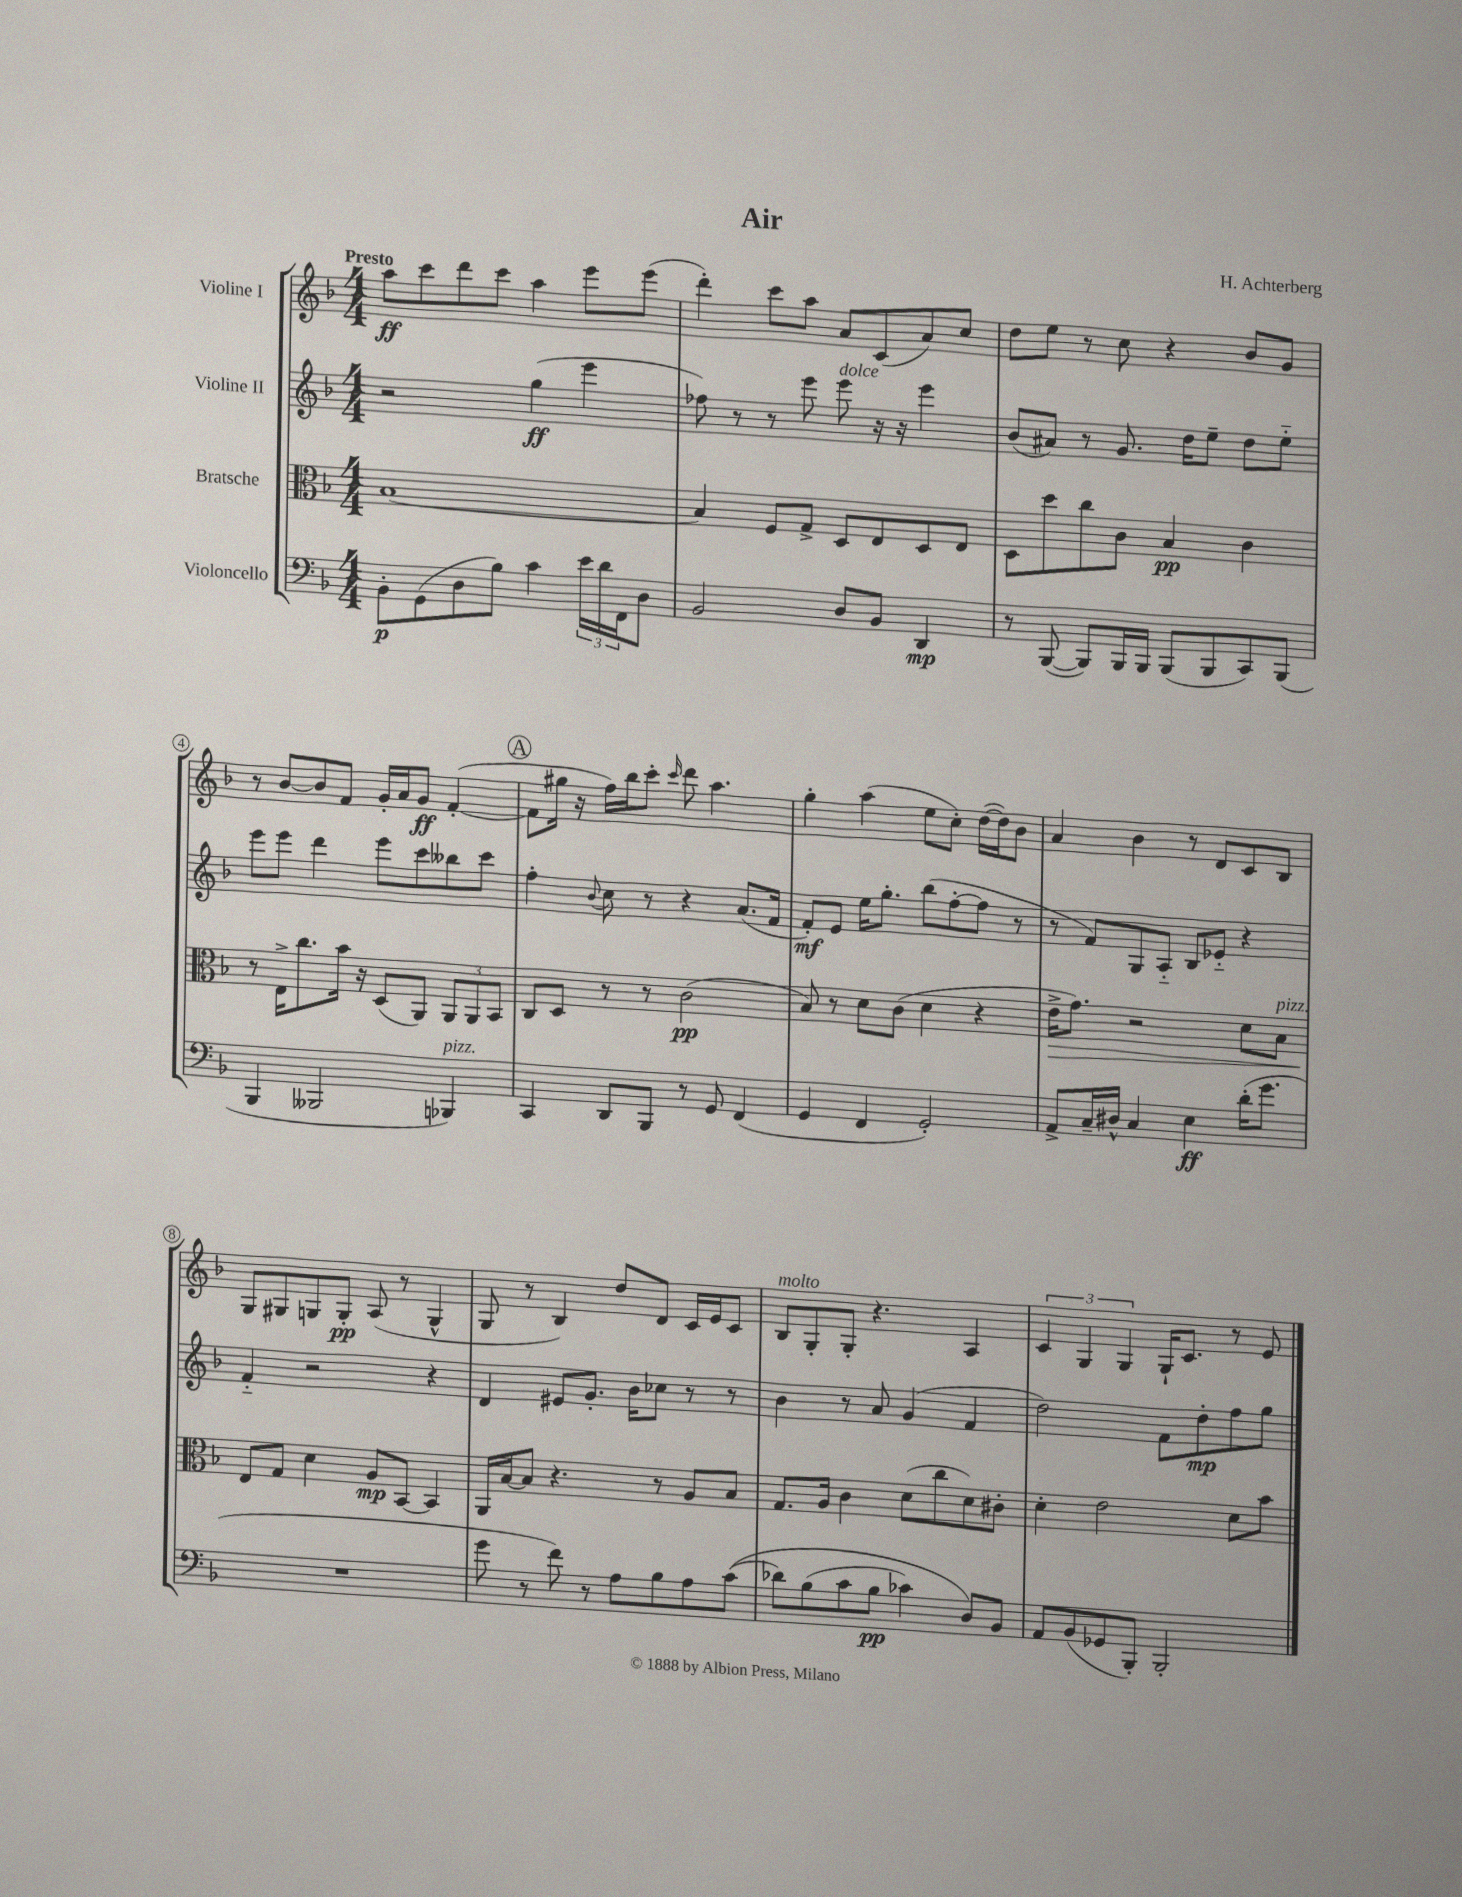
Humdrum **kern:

**kern	**kern	**kern	**kern
*staff4	*staff3	*staff2	*staff1
*clefF4	*clefC3	*clefG2	*clefG2
*k[b-]	*k[b-]	*k[b-]	*k[b-]
*M4/4	*M4/4	*M4/4	*M4/4
8BB-'\L	[1B-	2r	8aa\L
(8GG\	.	.	8ccc\
8D\	.	.	8ddd\
8B-\J)	.	.	8ccc\J
4c\	.	(4gg\	4aa\
24e\LL	.	4eee\	8eee\L
24d\	.	.	.
24FF\J	.	.	.
8D\J	.	.	(8eee\J
=	=	=	=
2BB-/	4B-/]	8ff-\)	4ddd'\)
.	.	8r	.
.	8F/L	8r	8ccc\L
.	8G^/J	8eee\	8aa\J
8D/L	8D/L	8eee\	8a/L
8BB-/J	8E/	16r	(8c/
.	.	16r	.
4DD/	8D/	4eee\	8a/)
.	8E/J	.	8cc/J
=	=	=	=
8r	8D\L	(8b-/L	8dd\L
([8BBB-/	8dd\	8a#/J)	8ee\J
8BBB-/]L)	8cc\	8r	8r
16BBB-/L	8c\J	8.g/	8cc\
16BBB-/JJ	.	.	.
(8BBB-/L	4B-/	.	4r
.	.	16dd\LK	.
8BBB-/	.	8ee~\J	.
8CC/)	4c\	8dd\L	8b-/L
(8BBB-/J	.	8ee'~\J	8g/J
=	=	=	=
4BBB-/	8r	8eee\L	8r
.	16E^\LK	8eee\J	[8b-/L
.	8.cc\	.	.
2BBB--/	.	4ddd\	8b-/]
.	16b-\Jk	.	8f/J
.	16r	.	.
.	(8D/L	8eee\L	16g'/LL
.	.	.	16a/J
.	8AA/J)	8ccc\	8g/J
4BBB-/)	12AA/L	8bb--\	([4f'/
.	12AA/	.	.
.	.	8ccc\J	.
.	12BB-/J	.	.
=	=	=	=
4CC/	8C/L	4ff'\	8f\]L
.	8D/J	.	16gg#\Jk
.	.	.	16r
.	.	8qqb-/	.
8DD/L	8r	8cc\	16ff\LL)
.	.	.	16bb-\J
8BBB-/J	8r	8r	8ccc'\J
.	.	.	16qqccc/
8r	(2c\	4r	8ddd\
8GG/	.	.	4.aa\
(4FF/	.	(8.a/L	.
.	.	16f/Jk	.
=	=	=	=
4GG/	8B-/)	8f'/L)	4gg'\
.	8r	8e/J	.
4FF/	8d\L	16ee\LK	(4aa\
.	.	8.gg'\J	.
.	(8c\J	.	.
2GG'/)	4d\	(8bb-\L	8ee\L
.	.	[8ff'\	8cc'\J)
.	4r	8ff\]J	([16dd\LL
.	.	.	16dd\]J)
.	.	8r	8b-\J
=	=	=	=
8AA^/L	16e^\LK	8r	4a/
.	8.g\J)	.	.
16C~/L	.	8f/L)	.
16D#^^/JJ	.	.	.
4C/	2r	8G/	4b-\
.	.	8A'~/J	.
4E\	.	8B-/L	8r
.	.	8e-'~/J	8d/L
(16d'\LK	8d\L	4r	8c/
8.g\J	.	.	.
.	8B-\J	.	8B-/J
=	=	=	=
1r	8E/L	4f'~/	8G/L
.	8G/J	.	8G#/
.	4d\	2r	8G/
.	.	.	8G'/J
.	8A/L	.	(8A/
.	[8BB-/J	.	8r
.	4BB-/]	4r	4G^^/
=	=	=	=
8g\	16AA/LL	4d/	8G/
.	[16B-/J	.	.
8r	8B-/]J	.	8r
8f\)	4.r	8e#/L	4B-/)
8r	.	8.g'/J	.
8A\L	.	.	8dd/L
.	.	16b-\LK	.
8B-\	8r	8cc-\J	8d/J
8A\	8A/L	8r	16c/LL
.	.	.	16e/J
&((8c\J	8B-/J	8r	8c/J
=	=	=	=
8d-\L)	8.G/L	4b-\	8B-/L
(8B-\	.	.	8G'/
.	16A/Jk	.	.
8c\	4c\	8r	8G'/J
8B-\J	.	8a/	4.r
4c-\)	(8d\L	(4g/	.
.	8cc\	.	.
8D/L&)	8d\)	4f/	4A/
8BB-/J	8c#'\J	.	.
=	=	=	=
8AA/L	4d'\	2dd\)	6c/
(8BB-/	.	.	.
.	.	.	6G/
8GG-/	2e\	.	.
.	.	.	6G/
8BBB-'/J)	.	.	.
2BBB-'/	.	8f\L	16G`/LK
.	.	.	8.c/J
.	.	8dd'\	.
.	8d\L	8ff\	8r
.	8b-\J	8gg\J	8e/
==	==	==	==
*-	*-	*-	*-
